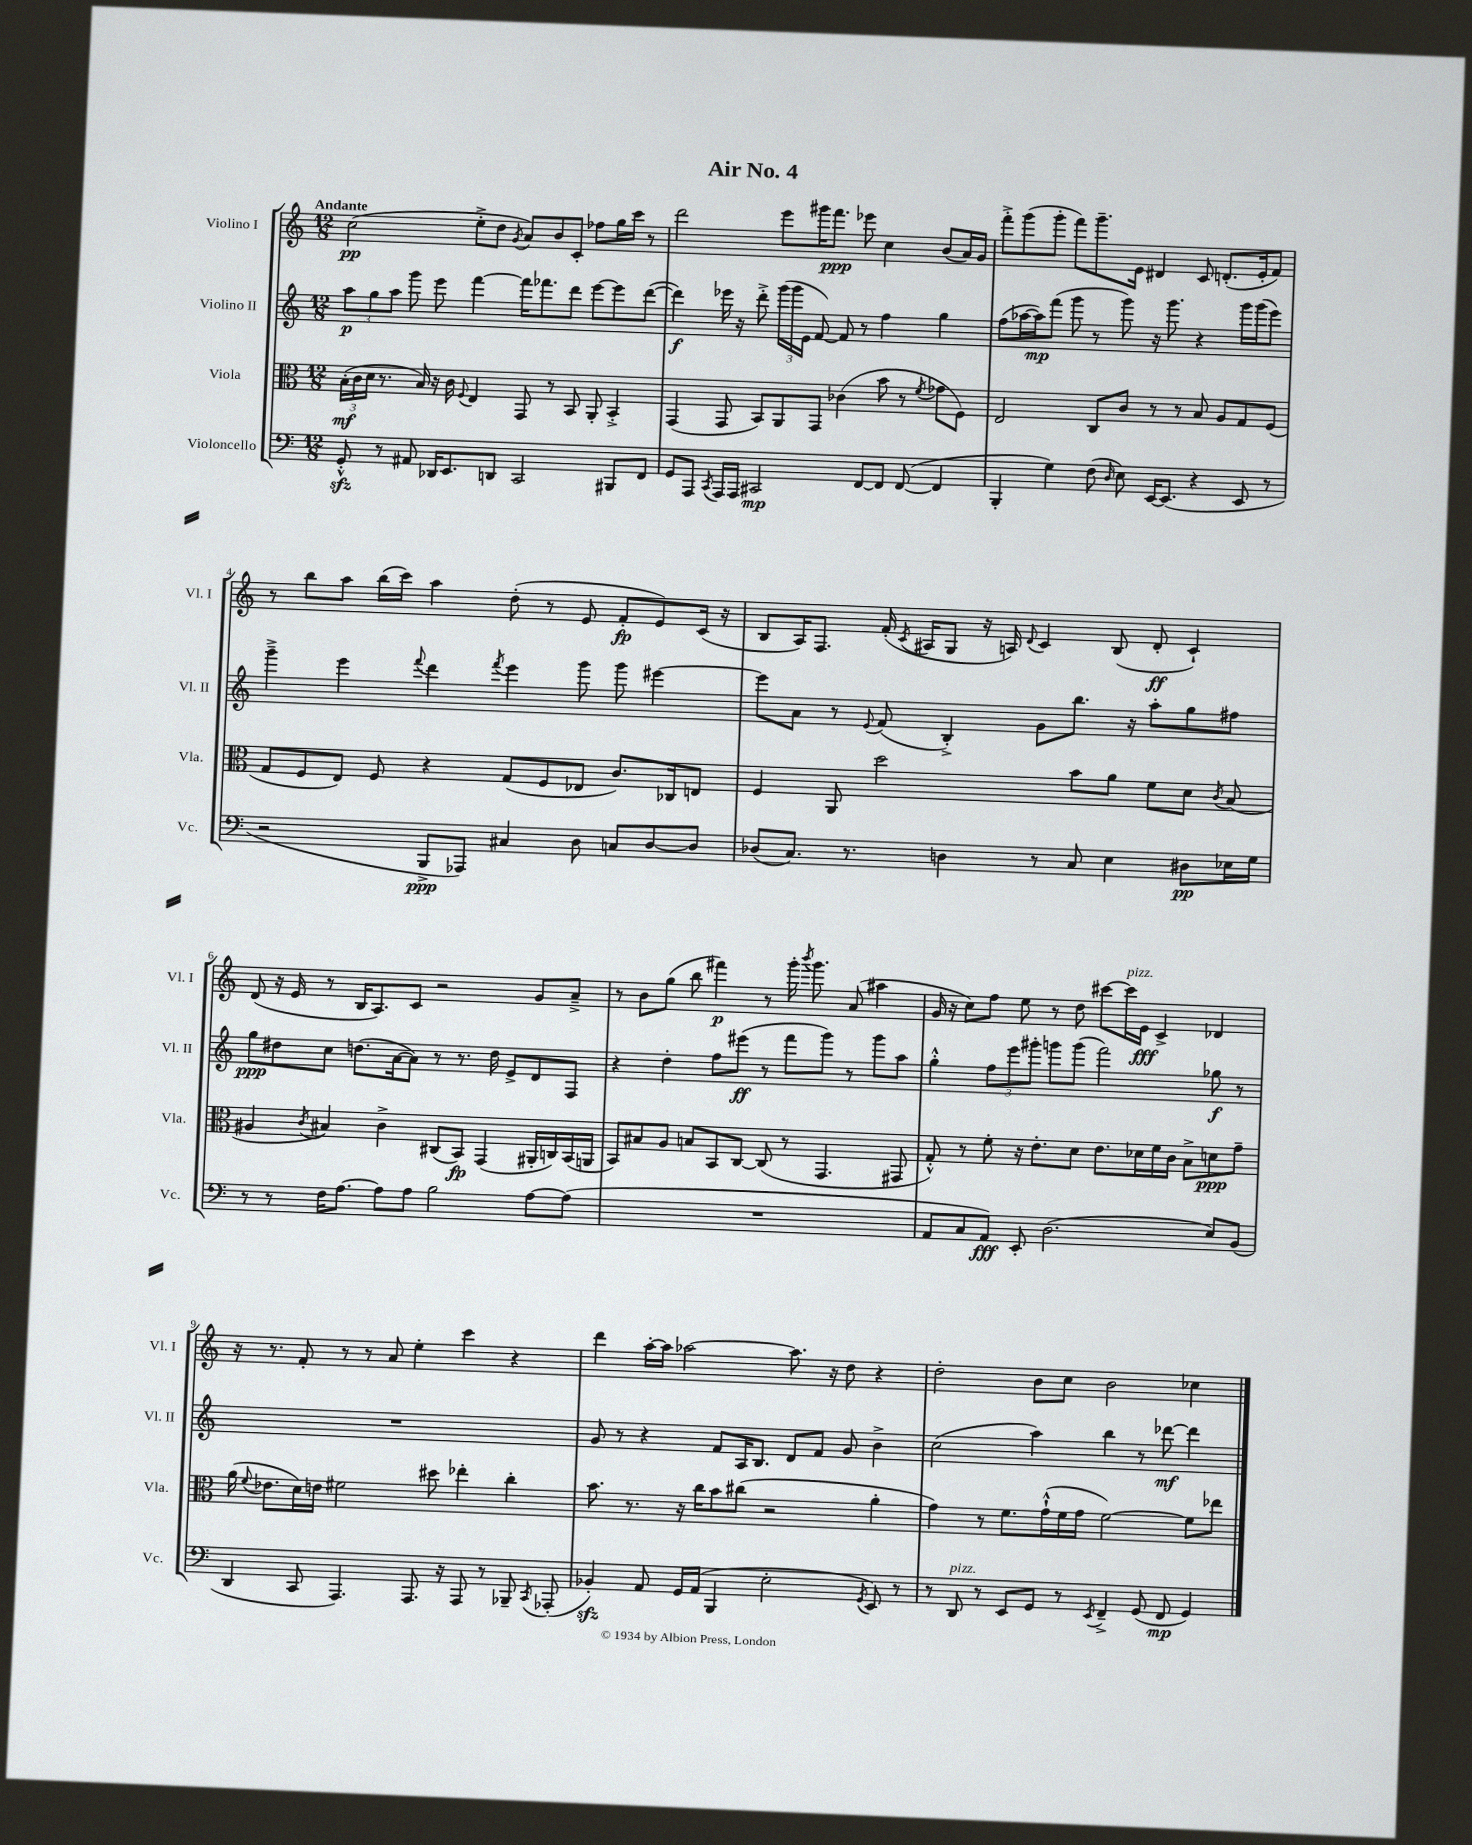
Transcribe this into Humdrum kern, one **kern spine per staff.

**kern	**dynam	**kern	**dynam	**kern	**dynam	**kern	**dynam
*part4	*part4	*part3	*part3	*part2	*part2	*part1	*part1
*staff4	*staff4	*staff3	*staff3	*staff2	*staff2	*staff1	*staff1
*I"Violoncello	*	*I"Viola	*	*I"Violino II	*	*I"Violino I	*
*I'Vc.	*	*I'Vla.	*	*I'Vl. II	*	*I'Vl. I	*
*clefF4	*	*clefC3	*	*clefG2	*	*clefG2	*
*k[]	*	*k[]	*	*k[]	*	*k[]	*
*M12/8	*	*M12/8	*	*M12/8	*	*M12/8	*
=1	=1	=1	=1	=1	=1	=1	=1
!	!	!	!	!	!	!LO:TX:a:B:t=Andante	!
8GGzz'^^/	.	(24B'\LL	mf	12aa\L	p	(2cc\	pp
.	.	24c\	.	.	.	.	.
.	.	24d\JJ	.	12gg\	.	.	.
8r	.	8.r	.	.	.	.	.
.	.	.	.	12aa\J	.	.	.
8AA#X/	.	.	.	8ggg\	.	.	.
.	.	16B/)	.	.	.	.	.
16DD-X/KL	.	16r	.	8eee\	.	.	.
8.EE/	.	16c\	.	.	.	.	.
.	.	8qqF/	.	.	.	.	.
.	.	4E/	.	[4fff\	.	8ee'^\L	.
8DDn/J	.	.	.	.	.	8dd\J	.
.	.	.	.	.	.	8qg/	.
2CC/	.	8GG/	.	16fff\KL]	.	8a/L)	.
.	.	.	.	8.fff-X\	.	.	.
.	.	8r	.	.	.	8b/	.
.	.	8BB/	.	8ddd\J	.	8c'/J	.
.	.	8AA'/	.	[8eee\L	.	8ff-X\L	.
8BBB#X/L	.	4BB'^/	.	8eee\]	.	16gg\L	.
.	.	.	.	.	.	16ccc\JJ	.
8FF/J	.	.	.	([8ddd\J	.	8r	.
=2	=2	=2	=2	=2	=2	=2	=2
8GG/L	.	(4GG/	.	4ddd\])	f	2ddd\	.
8AAA/J	.	.	.	.	.	.	.
8qCC/	.	.	.	.	.	.	.
16AAA/LL	.	8GG/	.	16eee-X\	.	.	.
16AAA/JJ	.	.	.	16r	.	.	.
2CC#X/	mp	8BB/L)	.	8ddd'^\	.	.	.
.	.	8AA/	.	(24ggg\LL	.	8eee\L	.
.	.	.	.	24ggg\	.	.	.
.	.	.	.	24e\JJ	.	.	.
.	.	8GG/J	.	[8f/)	.	16ggg#X\K	.
.	.	.	.	.	.	8.fff\J	ppp
.	.	(4c-X\	.	8f/]	.	.	.
[8FF/L	.	.	.	8r	.	8eee-X\	.
8FF/J]	.	8b\	.	4ff\	.	4cc\	.
([8FF/	.	8r	.	.	.	.	.
.	.	8qf/	.	.	.	.	.
4FF/]	.	8g-X\L	.	4gg\	.	(8b/L	.
.	.	8F\J)	.	.	.	16a/L)	.
.	.	.	.	.	.	16g/JJ	.
=3	=3	=3	=3	=3	=3	=3	=3
4BBB'/	.	2E/	.	(8ff\L	.	8fff'^\L	.
.	.	.	.	[16aa-X\L	.	(8ggg\	.
.	.	.	.	16aa-\J])	mp	.	.
4G\)	.	.	.	(8fff\J	.	8ggg'\J	.
.	.	.	.	8ggg\	.	8fff\L)	.
(8F\	.	8C/L	.	8r	.	8.ggg~\	.
16qqD/	.	.	.	.	.	.	.
8E\)	.	8c/J	.	8ggg\)	.	.	.
.	.	.	.	.	.	16e\Jk	.
[16EE/KL	.	8r	.	16r	.	4d#X/	.
(8.EE/J]	.	.	.	8.ggg\	.	.	.
.	.	8r	.	.	.	.	.
4r	.	8B/	.	4r	.	8c/	.
.	.	8A/L	.	.	.	(8.dn'/L	.
8EE/	.	8G/	.	16ggg\LL	.	.	.
.	.	.	.	(16ggg\J	.	16e'/k	.
8r	.	(8F/J	.	8eee\J)	.	8f/J)	.
!!LO:LB:g=z
=4	=4	=4	=4	=4	=4	=4	=4
2r	.	8G/L	.	4ggg~^\	.	8r	.
.	.	8F/	.	.	.	8bb\L	.
.	.	8E/J)	.	4eee\	.	8aa\J	.
.	.	8F/	.	.	.	(16bb\LL	.
.	.	.	.	.	.	16ccc\JJ)	.
.	.	.	.	8qqfff/	.	.	.
8BBB^/L	ppp	4r	.	4ddd\	.	4aa\	.
8AAA-X/J)	.	.	.	.	.	.	.
.	.	.	.	8qfff/	.	.	.
4C#X/	.	(8G/L	.	4eee\	.	(8dd'\	.
.	.	8F/	.	.	.	8r	.
8D\	.	8E-X/J	.	8ggg\	.	8e/	.
8Cn/L	.	8.c/L)	.	8ggg\	.	8f'/L	fp
[8D/	.	.	.	[4eee#X\	.	8e/)	.
.	.	16C-X/k	.	.	.	.	.
8D/J]	.	8En/J	.	.	.	(16c/Jk	.
.	.	.	.	.	.	16r	.
=5	=5	=5	=5	=5	=5	=5	=5
(8D-X/L	.	4F/	.	8eee#\L]	.	8B/L	.
8.C/J)	.	.	.	8a\J	.	16A/K)	.
.	.	.	.	.	.	8.F/J	.
.	.	8AA/	.	8r	.	.	.
8.r	.	.	.	.	.	.	.
.	.	.	.	8qqe/	.	.	.
.	.	2dd\	.	(8f/	.	(16f'/	.
.	.	.	.	.	.	8qc/	.
.	.	.	.	.	.	16A#X/KL	.
4Dn\	.	.	.	4B'^/)	.	8G/J	.
.	.	.	.	.	.	16r	.
.	.	.	.	.	.	16An/)	.
.	.	.	.	.	.	8qqd/	.
8r	.	.	.	8g\L	.	4c/	.
8C/	.	8b\L	.	8.bb\J	.	.	.
4E\	.	8a\J	.	.	.	(8B/	.
.	.	.	.	16r	.	.	.
.	.	8f\L	.	8aa'\L	.	8d'/	ff
8D#X\L	pp	8d\J	.	8gg\	.	4c`/)	.
.	.	8qc/	.	.	.	.	.
16E-X\L	.	(8B/	.	8ff#X\J	.	.	.
16G\JJ	.	.	.	.	.	.	.
!!LO:LB:g=z
=6	=6	=6	=6	=6	=6	=6	=6
8r	.	4A#X/	.	8gg\L	ppp	(8d/	.
8r	.	.	.	8dd#X\	.	16r	.
.	.	.	.	.	.	16e/	.
.	.	8qc/	.	.	.	.	.
16F\KL	.	4B#X/)	.	8cc\J	.	8r	.
[8.A\J	.	.	.	.	.	.	.
.	.	.	.	(8.ddn\L	.	16B/KL	.
.	.	.	.	.	.	8.A/)	.
8A\L]	.	4c^\	.	.	.	.	.
.	.	.	.	[16a\k	.	.	.
8A\J	.	.	.	8a\J])	.	8c/J	.
2B\	.	(8C#X/L	.	8r	.	2r	.
.	.	8BB/J)	fp	8.r	.	.	.
.	.	(4GG/	.	.	.	.	.
.	.	.	.	16dd\	.	.	.
.	.	.	.	8e^/L	.	.	.
[8A\L	.	16AA#X'/LL	.	8d/	.	8g/L	.
.	.	16Cn/)	.	.	.	.	.
(8A\J]	.	(16BB/	.	8F/J	.	8a~^/J	.
.	.	16AAn/JJ	.	.	.	.	.
=7	=7	=7	=7	=7	=7	=7	=7
1.r	.	8BB/L)	.	4r	.	8r	.
.	.	8B#X/	.	.	.	8b\L	.
.	.	8A/J	.	4dd'\	.	(8gg\J	.
.	.	8Bn/L	.	.	.	8bb\	.
.	.	8BB/	.	8ff\L	.	4fff#X\)	p
.	.	[8C/J	.	(8eee#X\J	ff	.	.
.	.	(8C/]	.	8r	.	8r	.
.	.	8r	.	8fff\L	.	16ggg'\	.
.	.	.	.	.	.	8qbbb/	.
.	.	.	.	.	.	8.ggg\	.
.	.	4.GG/	.	8ggg\J)	.	.	.
.	.	.	.	8r	.	(8a/	.
.	.	.	.	8ggg\L	.	4aa#X\	.
.	.	8GG#X/	.	8aa\J	.	.	.
=8	=8	=8	=8	=8	=8	=8	=8
8AA/L	.	8G'^^/)	.	4gg'^^\	.	16g/	.
.	.	.	.	.	.	16r	.
8C/	.	8r	.	.	.	8cc\L)	.
8AA/J)	fff	8f'\	.	12ff\L	.	8ff\J	.
.	.	.	.	12eee\	.	.	.
8EE'/	.	16r	.	.	.	8ee\	.
.	.	.	.	12ggg#X'\J	.	.	.
.	.	8.e'\L	.	.	.	.	.
(2.D\	.	.	.	8gggn\L	.	8r	.
.	.	8d\J	.	(8ggg\J	.	8dd\	.
.	.	8.e\L	.	2fff\)	.	[8ccc#X\L	.
!	!	!	!	!	!	!LO:TX:a:i:t=pizz.	!
.	.	.	.	.	.	16ccc#\L]	.
.	.	16d-X\L	.	.	.	16e\JJ	fff
.	.	16f\	.	.	.	4c^/	.
.	.	16c\JJ	.	.	.	.	.
.	.	8B^\L	.	.	.	.	.
8E/L)	.	8dn\	ppp	8gg-X\	f	4d-X/	.
(8BB/J	.	8g~\J	.	8r	.	.	.
!!LO:LB:g=z
=9	=9	=9	=9	=9	=9	=9	=9
4DD/	.	(16a\	.	1.r	.	16r	.
.	.	8qqf/	.	.	.	.	.
.	.	8.e-X\L	.	.	.	8.r	.
8CC/	.	16d\L)	.	.	.	8f'/	.
.	.	16en\JJ	.	.	.	.	.
4.AAA/)	.	2f#X\	.	.	.	8r	.
.	.	.	.	.	.	8r	.
.	.	.	.	.	.	8a/	.
8.AAA/	.	.	.	.	.	4ee'\	.
.	.	8dd#X\	.	.	.	.	.
16r	.	.	.	.	.	.	.
8AAA/	.	4ee-X'\	.	.	.	4ccc\	.
8r	.	.	.	.	.	.	.
8BBB-X~/	.	4cc'\	.	.	.	4r	.
8qCC/	.	.	.	.	.	.	.
(8AAA-X'/	.	.	.	.	.	.	.
=10	=10	=10	=10	=10	=10	=10	=10
4BB-Xzz'/)	.	8.b\	.	8g/	.	4ddd\	.
.	.	.	.	8r	.	.	.
.	.	8.r	.	.	.	.	.
8AA/	.	.	.	4r	.	[16aa'\LL	.
.	.	.	.	.	.	16aa\JJ]	.
16GG/LL	.	16r	.	.	.	[2aa-X\	.
(16AA/JJ	.	16cc\KL	.	.	.	.	.
4BBB/	.	8b\	.	8f/L	.	.	.
.	.	(8cc#X\J	.	16A/K	.	.	.
.	.	.	.	8.B/J	.	.	.
2E'\	.	2r	.	.	.	.	.
.	.	.	.	8d/L	.	8.aa-\]	.
.	.	.	.	8f/J	.	.	.
.	.	.	.	.	.	16r	.
.	.	.	.	8g/	.	8dd\	.
8qGG/	.	.	.	.	.	.	.
8EE/)	.	4a'\	.	4b^\	.	4r	.
8r	.	.	.	.	.	.	.
=11	=11	=11	=11	=11	=11	=11	=11
8r	.	4g\)	.	(2cc\	.	2dd'\	.
!LO:TX:a:i:t=pizz.	!	!	!	!	!	!	!
8DD/	.	.	.	.	.	.	.
8r	.	8r	.	.	.	.	.
8EE/L	.	8.f\L	.	.	.	.	.
8GG/J	.	.	.	4aa\)	.	8b\L	.
.	.	(16g`^^\L	.	.	.	.	.
8r	.	16f\	.	.	.	8cc\J	.
.	.	16g\JJ	.	.	.	.	.
8qEE/	.	.	.	.	.	.	.
4FF~^/	.	[2f\)	.	4bb\	.	2b\	.
(8GG/	.	.	.	8r	.	.	.
8FF/	mp	.	.	[8ddd-X\	mf	.	.
4GG/)	.	8f\L]	.	4ddd-\]	.	4cc-X\	.
.	.	8ee-X\J	.	.	.	.	.
==	==	==	==	==	==	==	==
*-	*-	*-	*-	*-	*-	*-	*-
